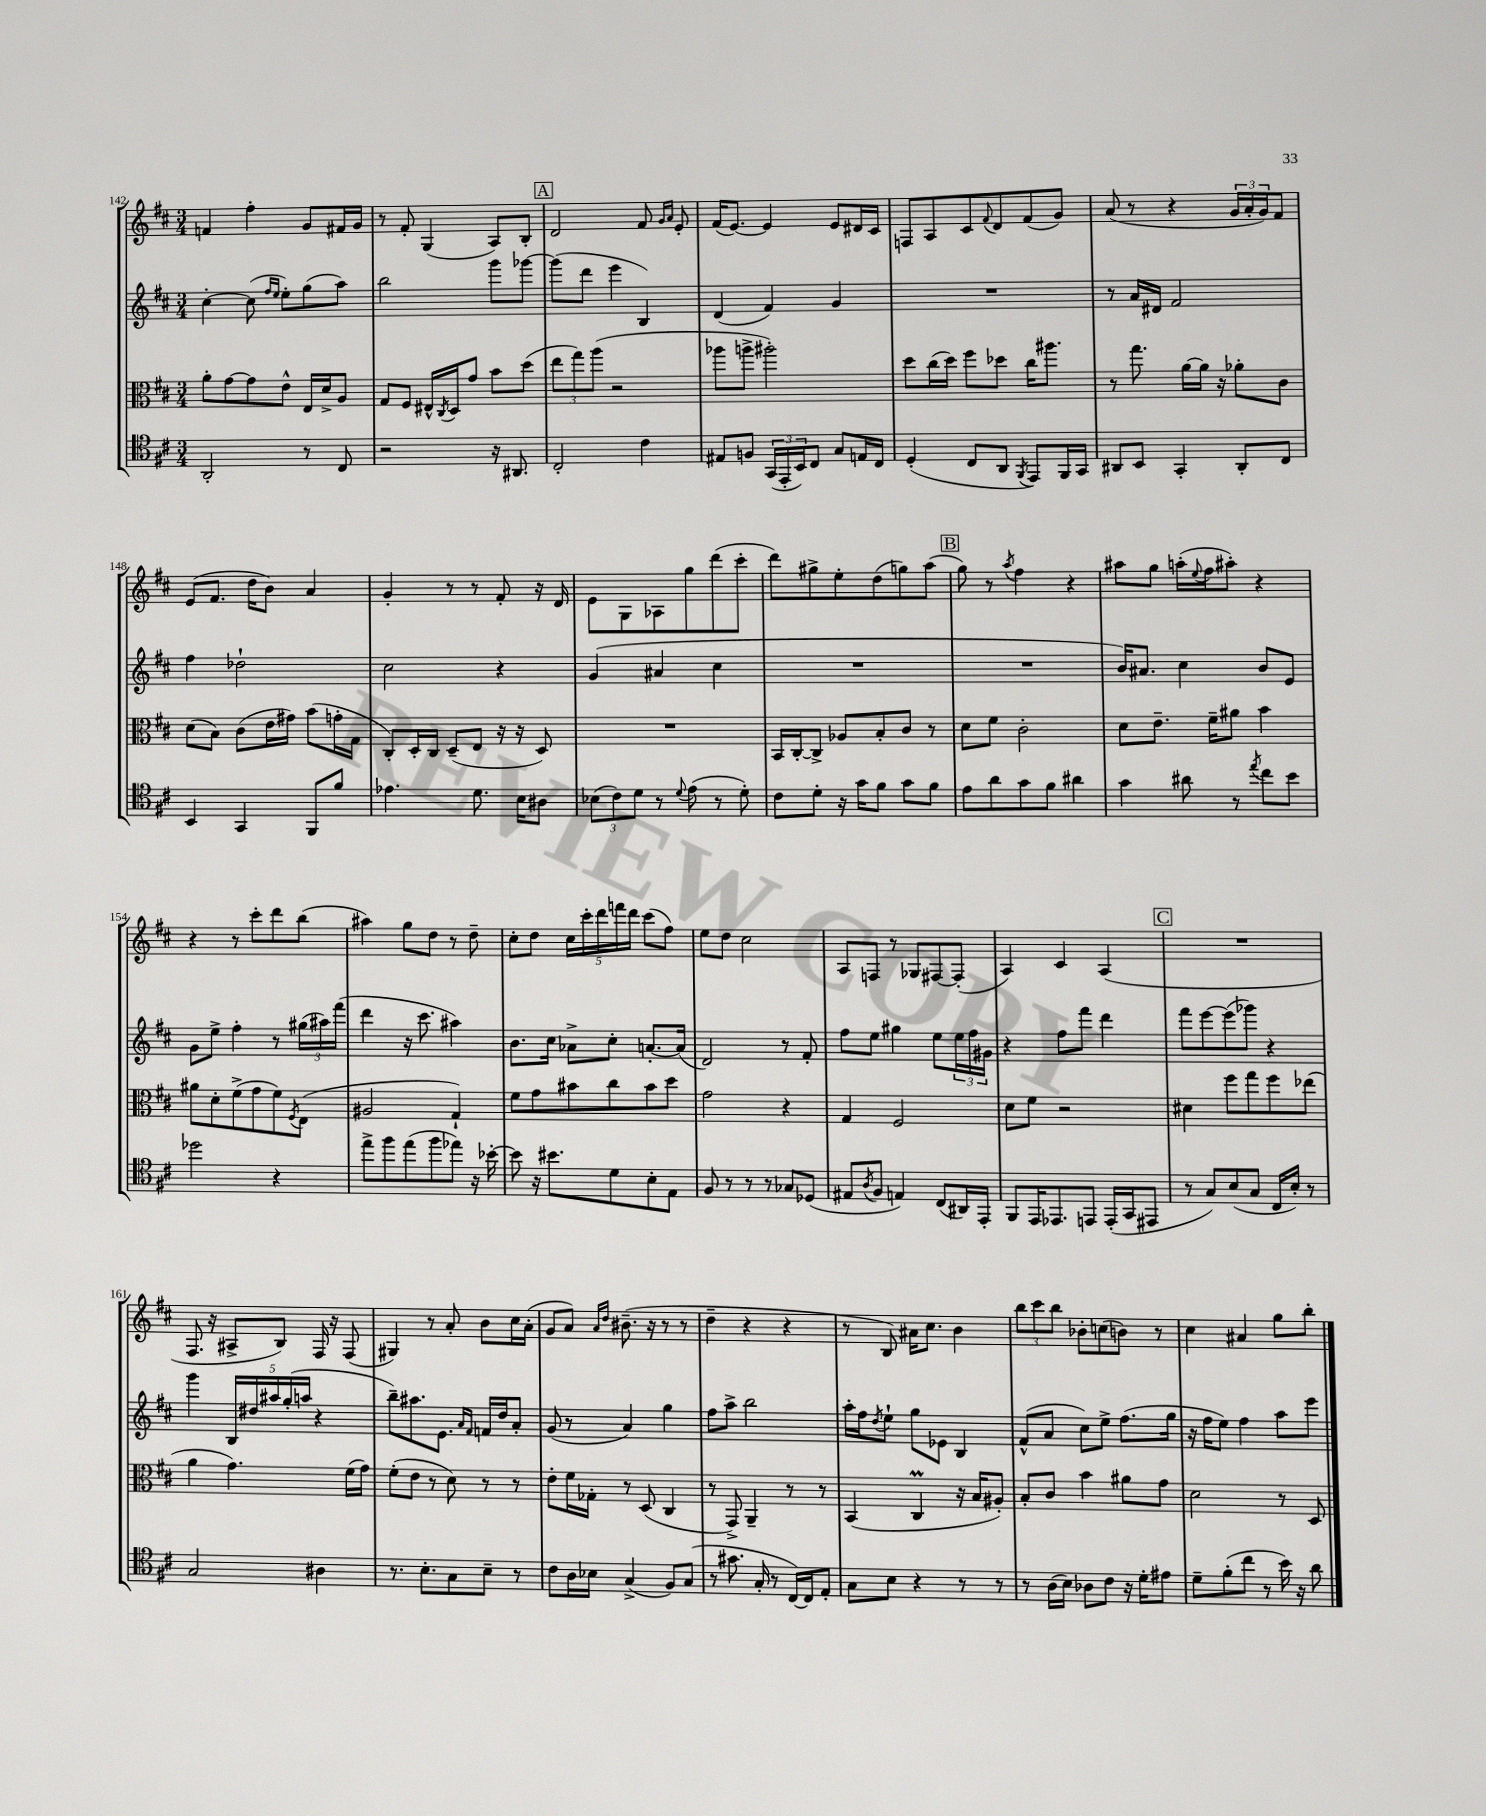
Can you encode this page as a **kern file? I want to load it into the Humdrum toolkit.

**kern	**kern	**kern	**kern
*staff4	*staff3	*staff2	*staff1
*clefC4	*clefC3	*clefG2	*clefG2
*k[f#c#]	*k[f#c#]	*k[f#c#]	*k[f#c#]
*M3/4	*M3/4	*M3/4	*M3/4
2AA'	8a'	[4cc#'	4f
.	[8g	.	.
.	8g]	(8cc#]	4ff#'
.	.	16qqff#	.
.	.	16qqee	.
.	8e^^	8ee')	.
8r	16E	(8gg	8g
.	16d^	.	.
8C#	8A	8aa)	16f#
.	.	.	16g
=	=	=	=
2r	8G	2bb	8r
.	8F#	.	8f#'
.	16E#^^	.	(4G
.	8qC#	.	.
.	16D	.	.
.	8g	.	.
16r	8b	8ggg	8A)
8.AA#	.	.	.
.	(8dd	[8ggg-	8B'
=	=	=	=
2C#'	12ee	(8ggg-]	2d
.	12gg)	.	.
.	.	8ddd	.
.	(12aa	.	.
.	2r	4eee	.
4c#	.	4B)	8f#
.	.	.	16qqg
.	.	.	16qqa
.	.	.	8e'
=	=	=	=
8E#	8aa-	(4d	(16f#
.	.	.	[8.e)
8F	8aa^	.	.
(24GG	2aa#')	4f#)	4e]
24EE'	.	.	.
24BB)	.	.	.
8C#	.	.	.
8G	.	4g	8e
16E	.	.	16d#
16C#	.	.	16c#
=	=	=	=
(4D'	8dd	2.r	8F
.	(16cc#	.	8A
.	16dd)	.	.
8C#	8ff#	.	8c#
.	.	.	8qqf#
8AA	8dd-	.	8d
8qFF#	.	.	.
8EE)	16cc#	.	(8f#
.	8.aa#	.	.
16FF#	.	.	8g)
16GG	.	.	.
=	=	=	=
8AA#	8r	8r	(8a
8BB	8.gg	16a	8r
.	.	16d#	.
4GG'	.	2f#	4r
.	[16a	.	.
.	16a]	.	.
.	16r	.	.
8AA#'	8a-'	.	24g
.	.	.	24a'
.	.	.	24g)
8C#	8c#	.	8f#
=	=	=	=
4BB	(8d	4ff#	(8e
.	8B)	.	8.f#
4GG	(8c#	2dd-`	.
.	.	.	16dd
.	16e	.	8b)
.	16g#)	.	.
8FF#	(8b	.	4a
8f#	16g'	.	.
.	16G	.	.
=	=	=	=
4.e-	8C#')	2cc#	4g'
.	16D'	.	.
.	16C#	.	.
.	(8D~	.	8r
8.d	8E	.	8r
.	16r	4r	8f#'
16B	16r	.	.
8A#	8D)	.	16r
.	.	.	16d
=	=	=	=
(12B-	2.r	(4g	8e
12c#)	.	.	.
.	.	.	8G
12d	.	.	.
8r	.	4a#	8A-
8qqd	.	.	.
(8e	.	.	8gg
8r	.	4cc#	(8ddd
8d')	.	.	8ccc#'
=	=	=	=
8c#	16BB	2.r	8ddd)
.	[16C#'	.	.
8d'	8C#^]	.	8gg#^
16r	8A-	.	8ee'
16g	.	.	.
8f#	8B'	.	(8dd
8g	8c#	.	8gg)
8f#	8r	.	(8aa
=	=	=	=
8e	8d	2.r	8gg)
8a	8f#	.	8r
.	.	.	8qaa
8g	2c#'	.	4ff#
8f#	.	.	.
4a#	.	.	4r
=	=	=	=
4g	8d	16b)	8aa#
.	.	8.a#	.
.	8.e~	.	8gg
8a#	.	4cc#	(16aa'
.	.	.	8qqee
.	16f#~	.	16ff#
8r	8a#	.	8aa#')
8qee	.	.	.
8cc#	4b	8b	4r
8b	.	8e	.
=	=	=	=
2dd-	8a#	8g	4r
.	8d'	8ee^	.
.	(8f#^	4ff#'	8r
.	8g	.	8ccc#'
4r	8f#)	8r	8ddd
.	8qF#	.	.
.	(8E	(24gg#	(8bb
.	.	24aa#)	.
.	.	(24fff#	.
=	=	=	=
8ee^	2A#	4ddd	4aa#)
8ff#	.	.	.
(8ee	.	16r	8gg
.	.	8.ccc#	.
8ff#	.	.	8dd
8ee-)	4G`)	4aa#)	8r
16r	.	.	8dd~
[16b-'	.	.	.
=	=	=	=
8b-]	8f#	8.b	8cc#'
16r	8g	.	8dd
8.b#	.	16cc#	.
.	8b#	8a-^	20cc#
.	.	.	20ccc#'
.	.	.	20ddd
8d	8cc#	8cc#'	.
.	.	.	20fff
.	.	.	20ddd
8B'	8b#	[8.a'	(8ccc#
8E	8dd	.	8ff#)
.	.	(16a]	.
=	=	=	=
8F#	2g	2d)	8ee
8r	.	.	8dd
8r	.	.	2cc#
8r	.	.	.
8G-	4r	8r	.
(8D-	.	8f#'	.
=	=	=	=
8E#	4G	8ff#	8A
8qA	.	.	.
8F#	.	8ee	8F
4E)	2F#	4gg#	8r
.	.	.	8G-
(8C#	.	8ee	[8F#
16AA#)	.	24ee	(8F#']
.	.	24ff#	.
16EE'	.	.	.
.	.	24g#	.
=	=	=	=
8FF#	8d	4r	4A)
16EE	8f#	.	.
8.EE-	.	.	.
.	2r	8ff#	4c#
8EE	.	8fff#	.
(16EE'	.	4ddd	(4A
16GG	.	.	.
8EE#	.	.	.
=	=	=	=
8r	4d#	8fff#	2.r
8G)	.	[8eee	.
(8B	8ff#	(8eee]	.
8G	8gg	8ggg-)	.
16C#	8ff#	4r	.
16B')	.	.	.
8r	(8ee-	.	.
=	=	=	=
2G	4a	4ggg	8.F#
.	.	.	16r
.	4.g)	20B	8A#^
.	.	20dd#	.
.	.	20aa#	.
.	.	.	8B)
.	.	(20gg'	.
.	.	20aa	.
4A#	.	4r	16F#
.	.	.	16r
.	(16f#	.	(8F#
.	16g)	.	.
=	=	=	=
8.r	(8f#'	8bb~)	4G#)
.	8e	8.aa#	.
8.B'	.	.	.
.	8r	.	8r
.	.	8.e	.
8G	8d)	.	8a'
.	.	16qqa	.
.	.	16qqf#	.
8B~	8r	16f	8b
.	.	16dd	.
8r	8r	8a'	16cc#
.	.	.	(16a'
=	=	=	=
8c#	8e'	(8g	8g
16A	16f#	8r	8a)
16B-	16G-'	.	.
.	.	.	16qqa
.	.	.	16qqdd
(4G^	8r	4a)	(8.b#~
.	(8D	.	.
.	.	.	16r
8F#)	4C#	4gg	8r
(8G	.	.	8r
=	=	=	=
8r	8r	8ff#	4dd~
8.g#	8GG^)	8aa^	.
.	4AA~	2bb	4r
16G'	.	.	.
8r	.	.	.
[16C#)	8r	.	4r
16C#]	.	.	.
8E'	8r	.	.
=	=	=	=
8G	(4BB	16aa'	8r
.	.	16ff#	.
.	.	8qdd	.
8B	.	8ee`	8B)
4r	4C#	8gg	16a#
.	.	.	8.cc#
.	.	8e-	.
8r	16r	4B	4b
.	16B	.	.
8r	8A#')	.	.
=	=	=	=
8r	8B'	(8f#^^	12bb
.	.	.	12ccc#
(16A	8c#	8a	.
.	.	.	12bb
16B)	.	.	.
8A-	4b	8cc#)	8b-'
8c#	.	8ee^	(8cc
16r	8a#	(8.ff#	8b)
16d'	.	.	.
8e#	8g	.	8r
.	.	16gg	.
=	=	=	=
8d~	2d	16r	4cc#
.	.	16ff#	.
(8f#'	.	8ee)	.
8cc#	.	4ff#	4a#
8r	.	.	.
16b)	8r	8aa	8gg
16r	.	.	.
8a	8D	8eee	8bb'
==	==	==	==
*-	*-	*-	*-
